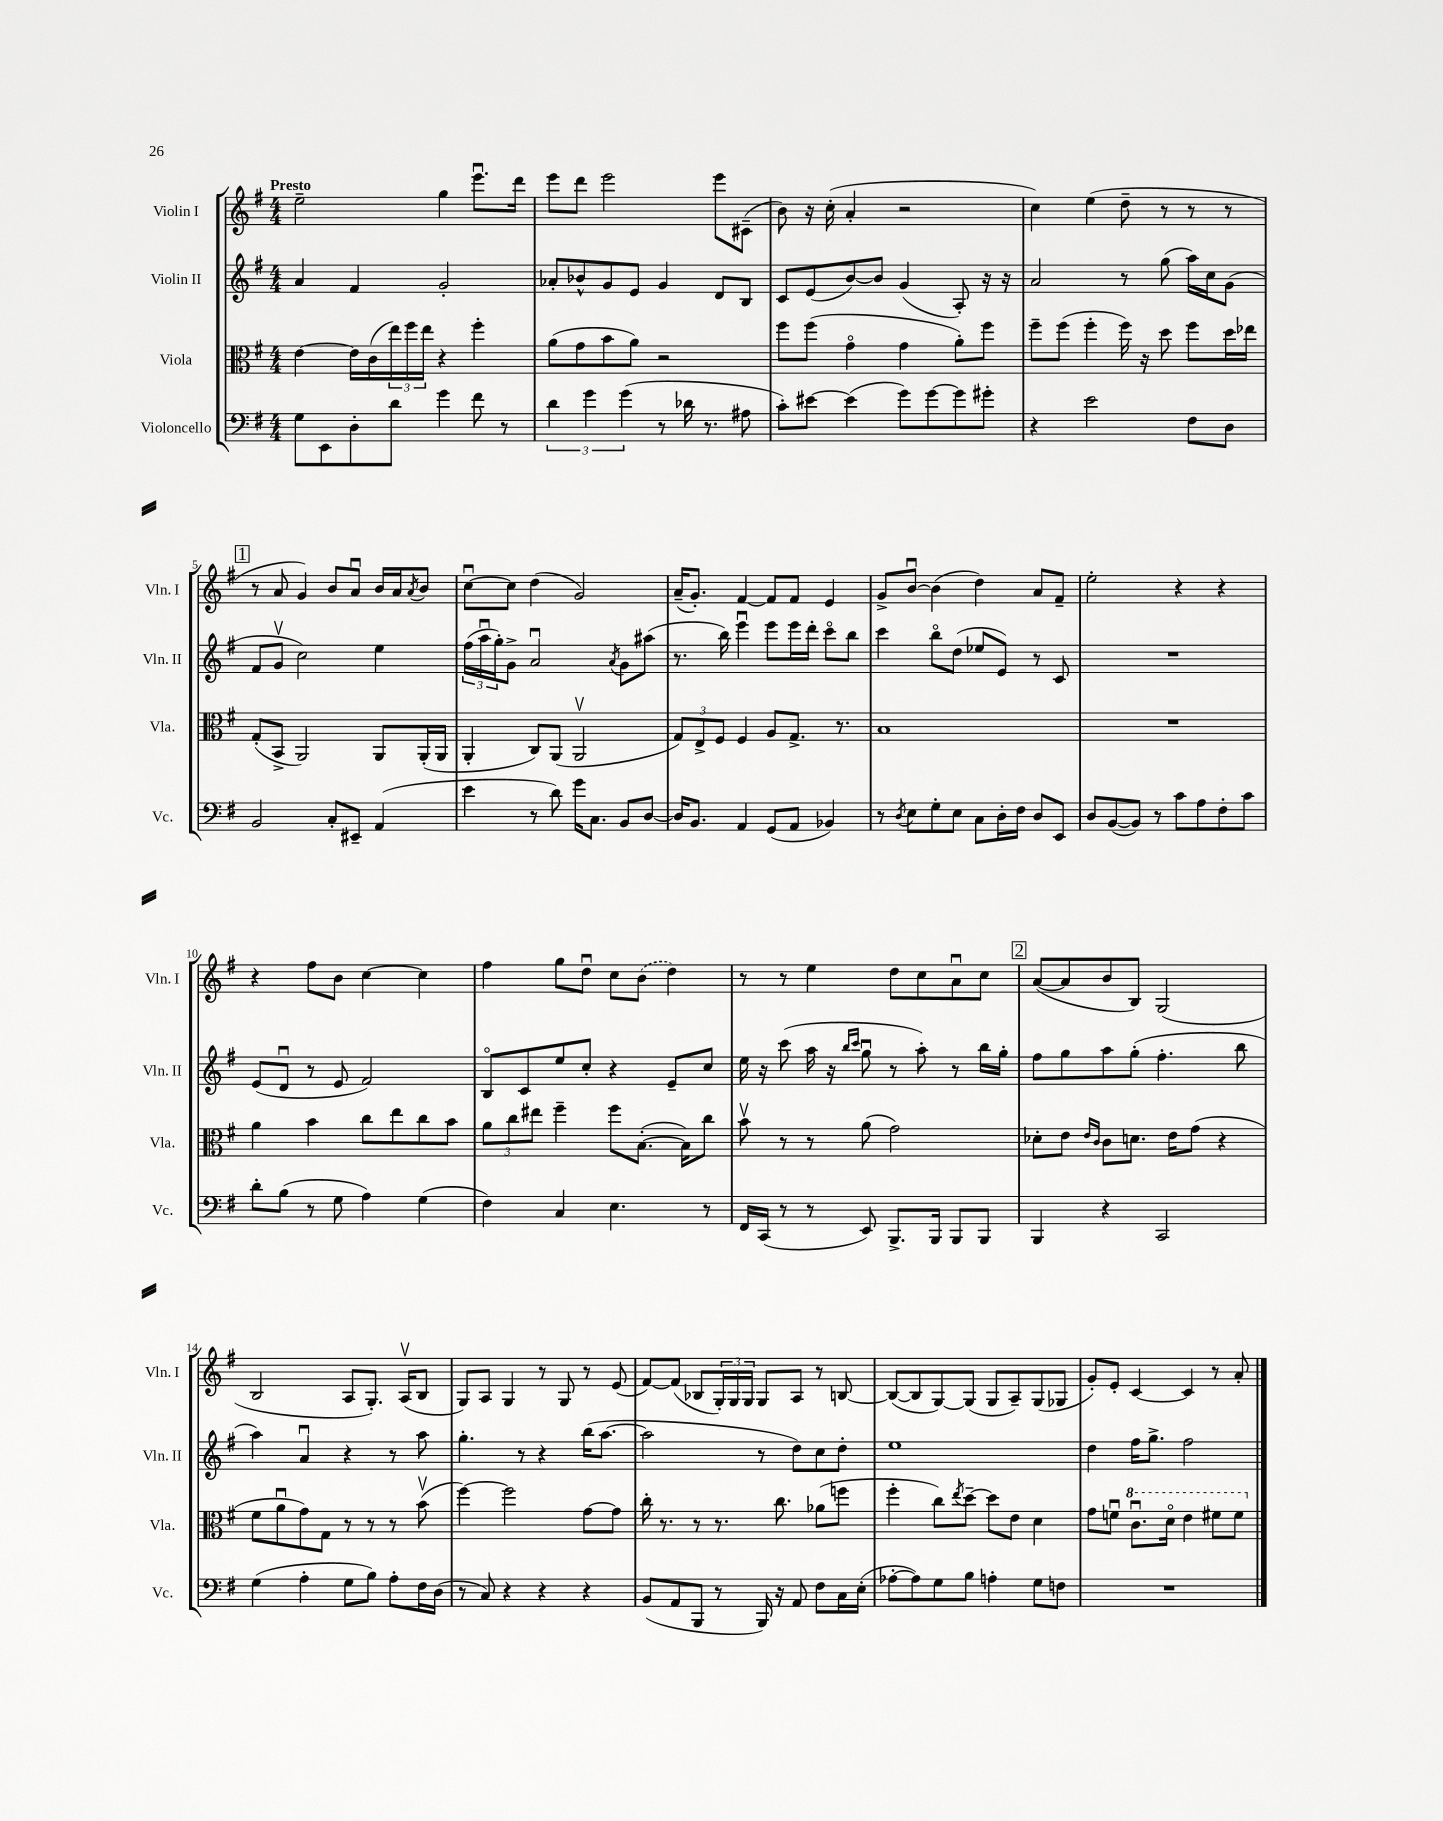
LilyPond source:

<<
\new StaffGroup <<
\new Staff = "s0" \with { instrumentName = "Violin I" shortInstrumentName = "Vln. I" } {
    \clef treble \key g \major \numericTimeSignature \time 4/4 \tempo "Presto"
    e''2-- g''4 e'''8.\downbow d'''16 |
    e'''8 d'''8 e'''2 e'''8 cis'8--( |
    b'8) r16 c''16-.( a'4-. r2 |
    c''4) e''4( d''8-- r8 r8 r8 |
    \mark \markup { \box "1" } r8 a'8 g'4) b'8 a'8\downbow b'16 a'16 \acciaccatura { a'8 } b'8 |
    c''8~\downbow c''8 d''4( g'2) |
    a'16--( g'8.-.) fis'4~ fis'8 fis'8 e'4 |
    g'8-> b'8~\downbow b'4( d''4) a'8 fis'8-- |
    e''2-. r4 r4 |
    r4 fis''8 b'8 c''4~ c''4 |
    fis''4 g''8 d''8\downbow c''8 \once \slurDashed b'8( d''4) |
    r8 r8 e''4 d''8 c''8 a'8\downbow c''8 |
    \mark \markup { \box "2" } a'8~( a'8 b'8 b8) g2( |
    b2 a8 g8.-.) a16\upbow( b8 |
    g8) a8 g4 r8 g8 r8 e'8( |
    fis'8~) fis'8( bes8 \tuplet 3/2 { g16-.) g16 g16 } g8 a8 r8 b8~ |
    b8~( b8 g8~) g8( g8 a8--) g8( ges8 |
    g'8-.) e'8-. c'4~ c'4 r8 a'8-. \bar "|." |
}
\new Staff = "s1" \with { instrumentName = "Violin II" shortInstrumentName = "Vln. II" } {
    \clef treble \key g \major \numericTimeSignature \time 4/4
    a'4 fis'4 g'2-. |
    aes'8-. bes'8-^ g'8 e'8 g'4 d'8 b8 |
    c'8 e'8( b'8~) b'8 g'4( a8-.) r16 r16 |
    a'2 r8 g''8( a''16) c''16 g'8( |
    \mark \markup { \box "1" } fis'8 g'8\upbow c''2) e''4 |
    \tuplet 3/2 { fis''16( a''16\downbow g''16-.) } g'8-> a'2\downbow \acciaccatura { a'8 } g'8 ais''8( |
    r8. b''16) e'''4\downbow e'''8 e'''16 d'''16-. c'''8\flageolet b''8 |
    c'''4 b''8\flageolet d''8( ees''8 e'8) r8 c'8 |
    R1 |
    e'8( d'8\downbow r8 e'8 fis'2) |
    b8\flageolet c'8 e''8 c''8-. r4 e'8-- c''8 |
    e''16 r16 c'''8( a''16 r16 \grace { b''16 c'''16 } g''8\downbow r8 a''8-.) r8 b''16 g''16-. |
    \mark \markup { \box "2" } fis''8 g''8 a''8 g''8-.( fis''4.-. b''8 |
    a''4) a'4\downbow r4 r8 a''8 |
    g''4.-. r8 r4 b''16( a''8.~ |
    a''2 r8 d''8) c''8 d''8-. |
    e''1 |
    d''4 fis''16 g''8.-> fis''2 \bar "|." |
}
\new Staff = "s2" \with { instrumentName = "Viola" shortInstrumentName = "Vla." } {
    \clef alto \key g \major \numericTimeSignature \time 4/4
    e'4~ e'16 c'16( \tuplet 3/2 { e''16) fis''16 e''16 } r4 fis''4-. |
    a'8( g'8 b'8 a'8) r2 |
    fis''8 fis''8( g'4\flageolet g'4 a'8-.) fis''8 |
    fis''8-- fis''8( fis''4-. fis''16) r16 d''8 fis''8 d''16 ees''16 |
    \mark \markup { \box "1" } g8-.( b,8-> a,2) a,8 a,16-.( a,16 |
    a,4-. c8) a,8( a,2\upbow |
    \tuplet 3/2 { g8) e8-> fis8 } fis4 a8 g8.-> r8. |
    b1 |
    R1 |
    a'4 b'4 c''8 e''8 c''8 b'8 |
    \tuplet 3/2 { a'8 c''8 eis''8 } fis''4-- fis''8 b8.~-.( b16) c''8 |
    b'8\upbow r8 r8 a'8( g'2) |
    \mark \markup { \box "2" } des'8-. e'8 \grace { e'16 c'16 } c'8 d'8. e'16 g'8( r4 |
    fis'8 a'8\downbow g'8) g8 r8 r8 r8 b'8\upbow( |
    fis''4~) fis''2 g'8~ g'8 |
    c''16-. r8. r8 r8. c''8. aes'8( f''8 |
    fis''4-. c''8) \acciaccatura { e''8 } d''8~-- d''8 e'8 d'4 |
    g'8 f'8\downbow \ottava #1 c''8.\downbow d''16\flageolet e''4 fis''!8 fis''8 \ottava #0 \bar "|." |
}
\new Staff = "s3" \with { instrumentName = "Violoncello" shortInstrumentName = "Vc." } {
    \clef bass \key g \major \numericTimeSignature \time 4/4
    g8 e,8 d8-. d'8 g'4 fis'8 r8 |
    \tuplet 3/2 { d'4 g'4 g'4( } r8 des'16 r8. ais8 |
    c'8-.) eis'8~ eis'4( g'8) g'8~ g'8 gis'8-. |
    r4 e'2 fis8 d8 |
    \mark \markup { \box "1" } b,2 c8-. eis,8-- a,4( |
    e'4 r8 d'8) g'16 c8. b,8 d8~ |
    d16 b,8. a,4 g,8( a,8 bes,4) |
    r8 \acciaccatura { d8 } e8 g8-. e8 c8 d16-. fis16 d8 e,8 |
    d8 b,8~( b,8) r8 c'8 a8 fis8-. c'8 |
    d'8-. b8( r8 g8 a4) g4( |
    fis4) c4 e4. r8 |
    fis,16 c,16( r8 r8 e,8) b,,8.-> b,,16 b,,8 b,,8 |
    \mark \markup { \box "2" } b,,4 r4 c,2 |
    g4( a4-. g8 b8) a8-. fis16 d16( |
    r8 c8) r4 r4 r4 |
    b,8( a,8 b,,8 r8 b,,16) r16 a,8 fis8 c16 e16-.( |
    aes8~-. aes8) g8 b8 a4-. g8 f8 |
    R1 \bar "|." |
}
>>
>>
